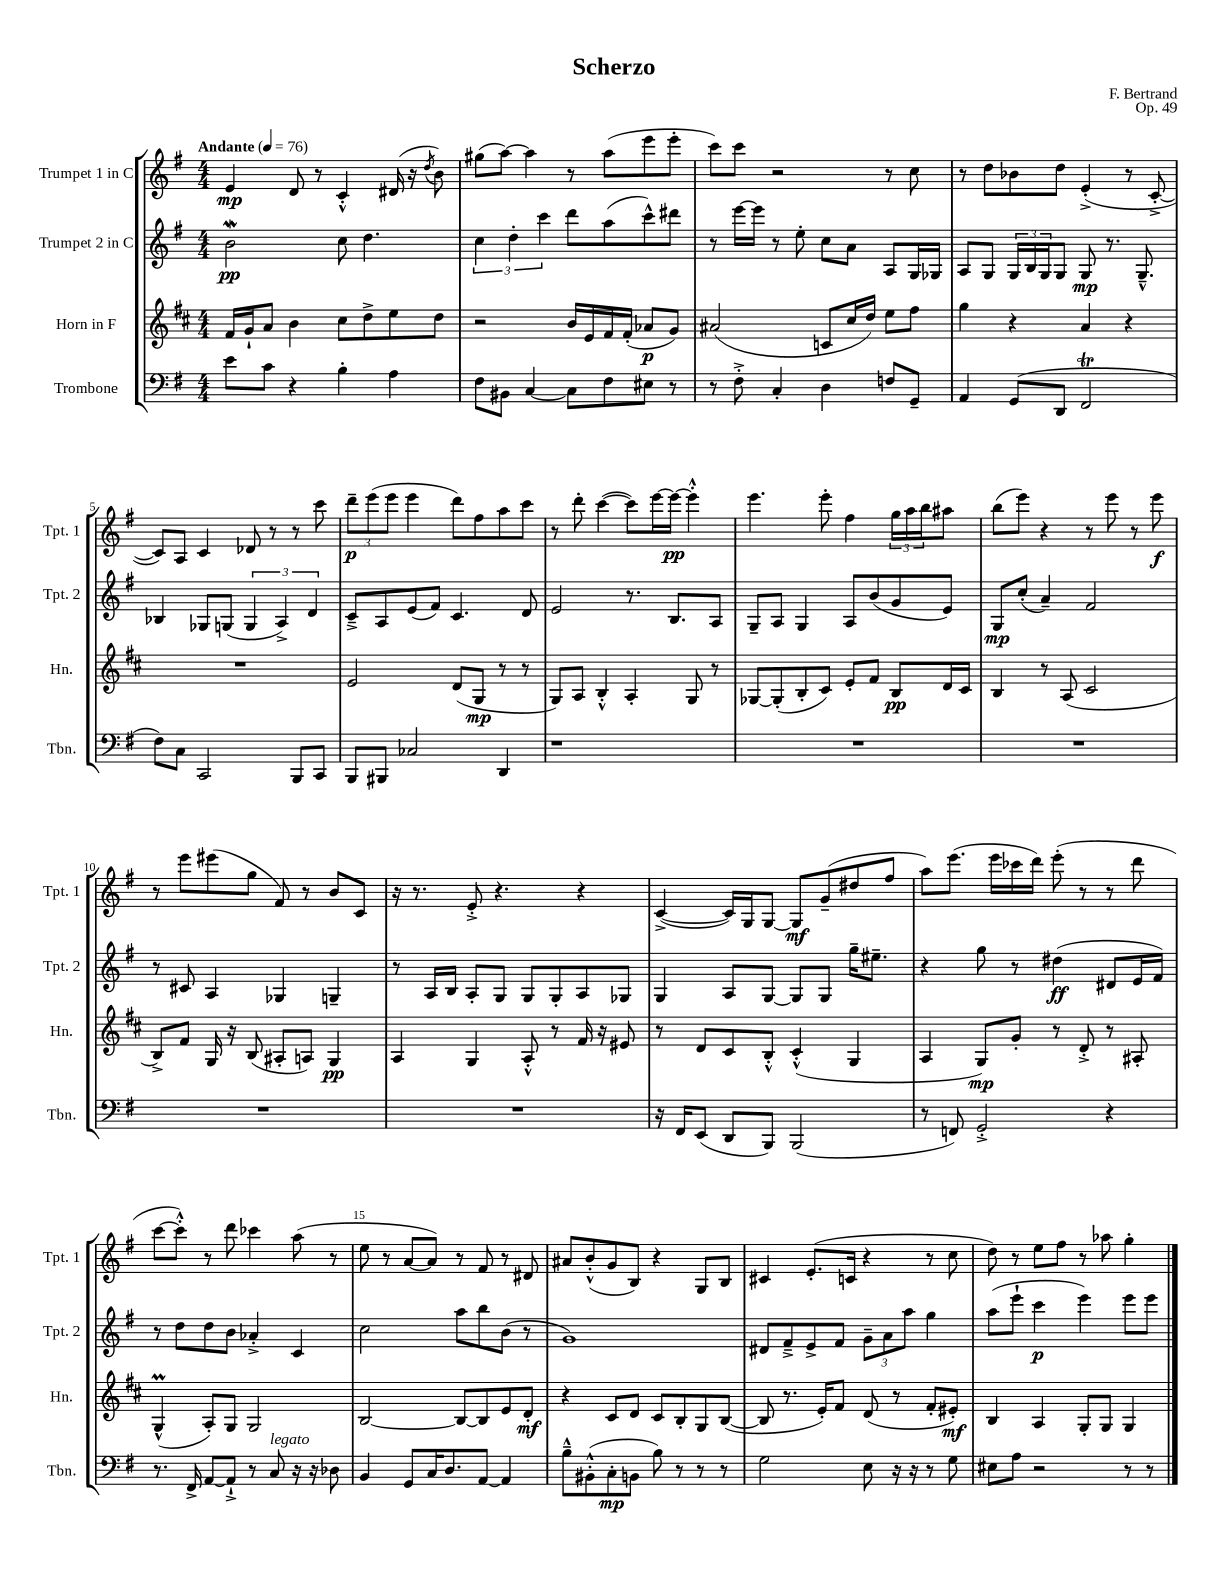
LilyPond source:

\header { title = "Scherzo" composer = "F. Bertrand" opus = "Op. 49" }
<<
\new StaffGroup <<
\new Staff = "s0" \with { instrumentName = "Trumpet 1 in C" shortInstrumentName = "Tpt. 1" } {
    \clef treble \key g \major \numericTimeSignature \time 4/4 \tempo "Andante" 4 = 76
    e'4\mp d'8 r8 c'4-.-^ dis'16( r16 \acciaccatura { d''8 } b'8) |
    gis''8( a''8~) a''4 r8 a''8( e'''8 e'''8-. |
    c'''8) c'''8 r2 r8 c''8 |
    r8 d''8 bes'8 d''8 e'4-.->( r8 c'8~-.-> |
    c'8) a8 c'4 des'8 r8 r8 c'''8 |
    \tuplet 3/2 { d'''8--\p e'''8( e'''8 } e'''4 d'''8) fis''8 a''8 c'''8 |
    r8 d'''8-. c'''4~( c'''8) e'''16~ e'''16~\pp e'''4-.-^ |
    e'''4. e'''8-. fis''4 \tuplet 3/2 { g''16 a''16 b''16 } ais''8 |
    b''8( e'''8) r4 r8 e'''8 r8 e'''8\f |
    r8 e'''8 eis'''8( g''8 fis'8) r8 b'8 c'8 |
    r16 r8. e'8-.-> r4. r4 |
    c'4~->( c'16) g16 g8~ g8\mf g'8--( dis''8 fis''8 |
    a''8) e'''8.( e'''16 ces'''16 d'''16) e'''8-.( r8 r8 d'''8 |
    c'''8~ c'''8-.-^) r8 d'''8 ces'''4 a''8( r8 |
    e''8 r8 a'8~ a'8) r8 fis'8 r8 dis'8 |
    ais'8 b'8-.-^( g'8 b8) r4 g8 b8 |
    cis'4 e'8.-.( c'16 r4 r8 c''8 |
    d''8) r8 e''8 fis''8 r8 aes''8 g''4-. \bar "|." |
}
\new Staff = "s1" \with { instrumentName = "Trumpet 2 in C" shortInstrumentName = "Tpt. 2" } {
    \clef treble \key g \major \numericTimeSignature \time 4/4
    b'2\mordent\pp c''8 d''4. |
    \tuplet 3/2 { c''4 d''4-. c'''4 } d'''8 a''8( c'''8-^) dis'''8 |
    r8 e'''16~ e'''16 r8 e''8-. c''8 a'8 a8 g16 ges16 |
    a8 g8 \tuplet 3/2 { g16 b16 g16 } g8 g8\mp r8. g8.---^ |
    bes4 ges8 g8( \tuplet 3/2 { g4 a4->) d'4 } |
    c'8---> a8 e'8( fis'8) c'4. d'8 |
    e'2 r8. b8. a8 |
    g8-- a8 g4 a8 b'8( g'8 e'8) |
    g8\mp c''8-.( a'4--) fis'2 |
    r8 cis'8 a4 ges4 g4-- |
    r8 a16 b16 a8-. g8 g8 g8-. a8 ges8 |
    g4 a8 g8~ g8 g8 g''16-- eis''8.-- |
    r4 g''8 r8 dis''4\ff( dis'8 e'16 fis'16) |
    r8 d''8 d''8 b'8 aes'4-.-> c'4 |
    c''2 a''8 b''8 b'8( r8 |
    g'1) |
    dis'8 fis'8---> e'8-> fis'8 \tuplet 3/2 { g'8-- a'8 a''8 } g''4 |
    a''8( e'''8-! c'''4\p e'''4) e'''8 e'''8 \bar "|." |
}
\new Staff = "s2" \with { instrumentName = "Horn in F" shortInstrumentName = "Hn." } {
    \clef treble \key d \major \numericTimeSignature \time 4/4
    fis'16 g'16-! a'8 b'4 cis''8 d''8-> e''8 d''8 |
    r2 b'16 e'16 fis'16 fis'16-.( aes'8\p g'8) |
    ais'2( c'8 cis''16 d''16) e''8 fis''8 |
    g''4 r4 a'4 r4 |
    R1 |
    e'2 d'8( g8\mp r8 r8 |
    g8) a8 b4-.-^ a4-. g8 r8 |
    ges8~ ges8-.( b8-. cis'8) e'8-. fis'8 b8\pp d'16 cis'16 |
    b4 r8 a8( cis'2 |
    b8->) fis'8 g16 r16 b8( ais8-. a8) g4\pp |
    a4 g4 a8-.-^ r8 fis'16 r16 eis'8 |
    r8 d'8 cis'8 b8-.-^ cis'4-.-^( g4 |
    a4 g8\mp) g'8-. r8 d'8-.-> r8 ais8-. |
    g4-^\prall( a8-.) g8 g2 |
    b2~ b8~ b8 e'8 d'8-.\mf |
    r4 cis'8 d'8 cis'8 b8-. g8 b8~( |
    b8 r8. e'16-.) fis'8 d'8( r8 fis'8-. eis'8-.\mf) |
    b4 a4 g8-. g8 g4 \bar "|." |
}
\new Staff = "s3" \with { instrumentName = "Trombone" shortInstrumentName = "Tbn." } {
    \clef bass \key g \major \numericTimeSignature \time 4/4
    e'8 c'8 r4 b4-. a4 |
    fis8 bis,8 c4~ c8 fis8 eis8 r8 |
    r8 fis8-.-> c4-. d4 f8 g,8-- |
    a,4 g,8( d,8 fis,2\trill |
    fis8) c8 c,2 b,,8 c,8 |
    b,,8 bis,,8 ces2 d,4 |
    r1 |
    R1 |
    R1 |
    R1 |
    R1 |
    r16 fis,16 e,8( d,8 b,,8) b,,2( |
    r8 f,8) g,2-.-> r4 |
    r8. fis,16-> a,8~ a,8-!-> r8 c8^\markup { \italic "legato" } r16 r16 des8 |
    b,4 g,8 c16 d8. a,8~ a,4 |
    b8---^ bis,8-.-^( c8-.\mp b,8 b8) r8 r8 r8 |
    g2 e8 r16 r16 r8 g8 |
    eis8 a8 r2 r8 r8 \bar "|." |
}
>>
>>
\layout { \context { \Score \override BarNumber.break-visibility = ##(#f #t #t) barNumberVisibility = #(every-nth-bar-number-visible 5) } }
